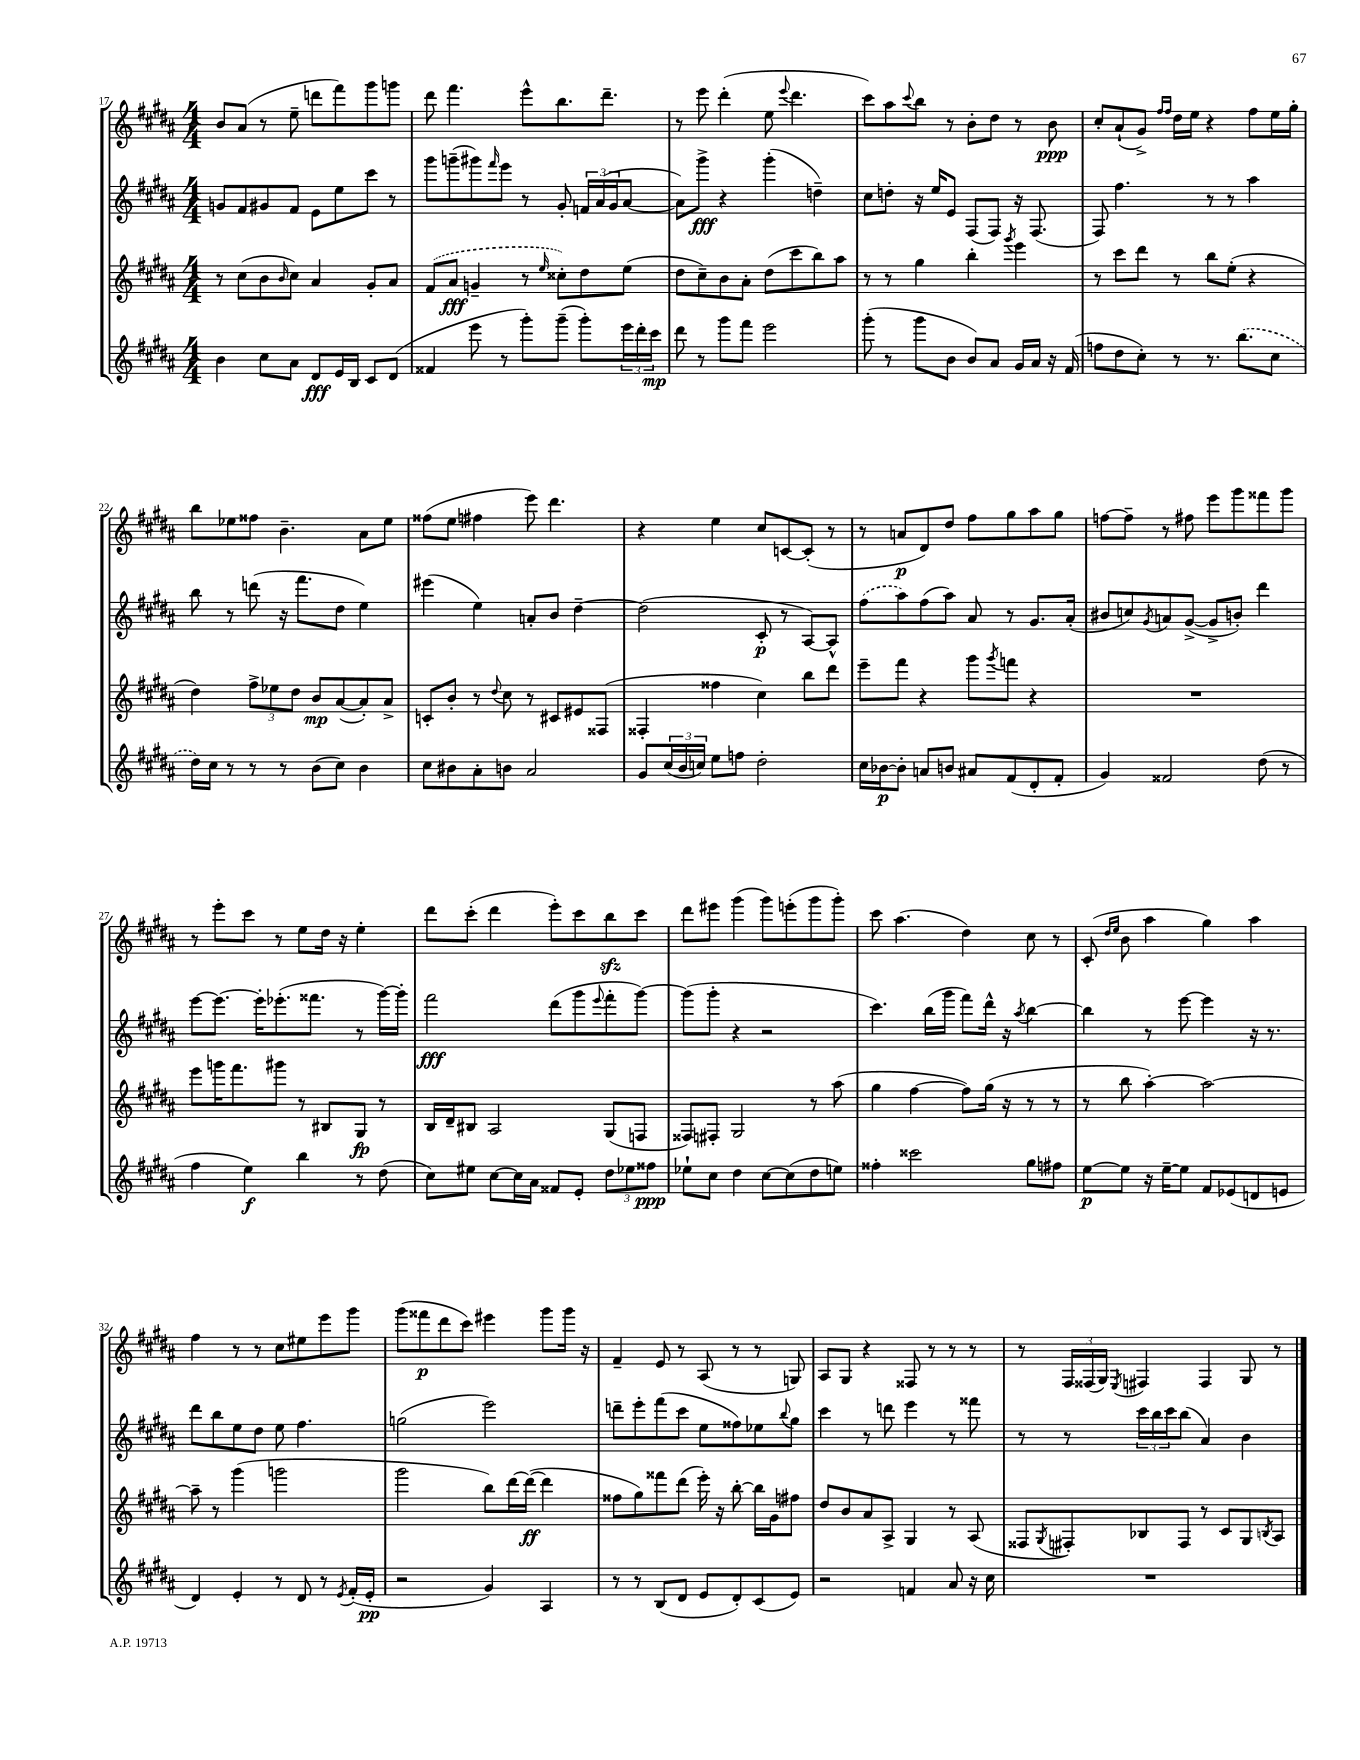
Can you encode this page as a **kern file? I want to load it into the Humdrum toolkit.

**kern	**kern	**kern	**kern
*staff4	*staff3	*staff2	*staff1
*clefG2	*clefG2	*clefG2	*clefG2
*k[f#c#g#d#a#]	*k[f#c#g#d#a#]	*k[f#c#g#d#a#]	*k[f#c#g#d#a#]
*M4/4	*M4/4	*M4/4	*M4/4
4b	8r	8g	8b
.	(8cc#	8f#	(8a#
8cc#	8b	8g#	8r
.	16qqb	.	.
8a#	8cc#)	8f#	8ee~
8d#	4a#	8e	8ddd
16e	.	8ee	8fff#)
16B	.	.	.
8c#	8g#'	8ccc#	8ggg#
(8d#	8a#	8r	8ggg
=	=	=	=
4f##	(8f#	8ggg#	8ddd#
.	8a#	(8ggg~	4.fff#
8eee	4g~	8ggg#)	.
.	.	16qqfff#	.
8r	.	8eee	.
8ggg#')	8r	8r	8eee^^
.	16qqee	.	.
(8ggg#~	8cc##')	8g#'	8.bb
8ggg#')	8dd#	24f	.
.	.	(24a#	.
.	.	.	8.ddd#~
.	.	24g#	.
24eee	(8ee	[8a#	.
24ddd#'	.	.	.
24ccc#	.	.	.
=	=	=	=
8ddd#	8dd#	8a#])	8r
8r	8cc#~)	8ggg#^	8eee
8ggg#	8b	4r	(4ddd#'
8fff#	8a#'	.	.
2eee	(8dd#	(4ggg#'	8ee
.	.	.	8qqeee
.	8ccc#	.	4.ddd#
.	8bb)	4dd~)	.
.	8aa#	.	.
=	=	=	=
(8ggg#'	8r	8cc#	8ccc#)
8r	8r	8dd'	8aa#
.	.	.	8qqccc#
8ggg#	4gg#	16r	8bb
.	.	16ee	.
8b	.	8e	8r
8b)	4bb'	(8F#	8b'
8a#	.	8F#)	8dd#
.	8qggg#	.	.
16g#	4eee	16r	8r
16a#	.	(8.F#	.
16r	.	.	8b
(16f#	.	.	.
=	=	=	=
8ff	8r	8F#)	8cc#'
8dd#	8ccc#	4.ff#	(8a#`
8cc#')	8ddd#	.	8g#^)
.	.	.	16qqff#
.	.	.	16qqff#
8r	8r	.	16dd#
.	.	.	16ee
8.r	8bb	8r	4r
.	(8ee'	8r	.
(8.bb	.	.	.
.	4r	4aa#	8ff#
8cc#	.	.	16ee
.	.	.	16gg#'
=	=	=	=
16dd#)	4dd#)	8bb	8bb
16cc#	.	.	.
8r	.	8r	8ee-
8r	12ff#^	(8ddd	8ff##
.	12ee-	.	.
8r	.	16r	4.b~
.	12dd#	.	.
.	.	8.fff#	.
(8b	8b	.	.
8cc#)	([8a#	8dd#	.
4b	8a#'])	4ee)	8a#
.	8a#^	.	8ee-
=	=	=	=
8cc#	8c'	(4eee#	(8ff##
8b#	8b'	.	8ee
8a#'	8r	4ee)	4ff#
.	8qqdd#	.	.
8b	8cc#	.	.
2a#	8r	8a'	8eee)
.	8c#	8b	4.ddd#
.	8e#	[4dd#~	.
.	(8F##	.	.
=	=	=	=
8g#	4F##'	(2dd#]	4r
(24cc#	.	.	.
24b	.	.	.
24cc)	.	.	.
8ee	4ff##	.	4ee
8ff	.	.	.
2dd#'	4cc#)	8c#'	8cc#
.	.	8r	[8c
.	8bb	[8A#)	(8c']
.	8ddd#	8A#^^]	8r
=	=	=	=
16cc#	8eee~	(8ff#	8r
[16b-	.	.	.
8b-']	8fff#	8aa#)	8a
8a	4r	(8ff#	8d#)
8b	.	8aa#)	8dd#
8a#	8ggg#	8a#	8ff#
.	8qggg#	.	.
(8f#	8fff	8r	8gg#
8d#'	4r	8.g#	8aa#
8f#'	.	.	8gg#
.	.	(16a#'	.
=	=	=	=
4g#)	1r	8b#	[8ff
.	.	8cc)	8ff~]
.	.	8qg#	.
2f##	.	8a	8r
.	.	([8g#^	8ff#
.	.	8g#^]	8eee
.	.	8b')	8ggg#
(8dd#	.	4ddd#	8fff##
8r	.	.	8ggg#
=	=	=	=
4ff#	8eee	[8eee	8r
.	16ggg	8.eee_	8eee'
.	8.fff#	.	.
4ee)	.	.	8ccc#
.	.	16eee']	.
.	8ggg#	(8.eee-'	8r
4bb	8r	.	8ee
.	.	8.fff##	.
.	8B#	.	16dd#
.	.	.	16r
8r	8G#	8r	4ee'
(8dd#	8r	[16ggg#)	.
.	.	16ggg#']	.
=	=	=	=
8cc#)	16B	2fff#	8ddd#
.	16d#~	.	.
8ee#	8B#	.	(8ccc#'
[8cc#	2A#	.	4ddd#
16cc#]	.	.	.
16a#	.	.	.
8f##	.	(8ddd#	8eee')
8e'	.	8ggg#	8ccc#
.	.	8qqeee	.
12dd#	(8G#	8fff#'	8bb
12ee-	.	.	.
.	8F	[8ggg#)	8ccc#
12ff##	.	.	.
=	=	=	=
8ee-`	8F##)	(8ggg#]	8ddd#
8cc#	8F#'	8ggg#'	8eee#
4dd#	2G#	4r	(4ggg#
[8cc#	.	2r	8ggg#)
(8cc#]	.	.	(8eee'
8dd#	8r	.	8ggg#
8ee)	(8aa#	.	8ggg#')
=	=	=	=
4ff##'	4gg#	4.ccc#)	8ccc#
.	.	.	(4.aa#
2ccc##	[4ff#	.	.
.	.	(16bb	.
.	.	16ggg#	.
.	8ff#])	8fff#)	4dd#)
.	(16gg#	16ddd#^^	.
.	16r	16r	.
.	.	8qaa#	.
8gg#	8r	[4bb	8cc#
8ff#	8r	.	8r
=	=	=	=
[8ee	8r	4bb]	(8c#'
.	.	.	16qqdd#
.	.	.	16qqee
8ee]	8bb	.	8b
16r	[4aa#')	8r	4aa#
[16ee~	.	.	.
8ee]	.	[8eee	.
8f#	2aa#_	4eee]	4gg#)
(8e-	.	.	.
8d	.	16r	4aa#
.	.	8.r	.
8e	.	.	.
=	=	=	=
4d#)	8aa#~]	8ddd#	4ff#
.	8r	8bb	.
4e'	(4ggg#	8ee	8r
.	.	8dd#	8r
8r	2ggg	8ee	8cc#
8d#	.	4.ff#	8ee#
8r	.	.	8eee
8qe	.	.	.
(16f#'	.	.	8ggg#
16e'	.	.	.
=	=	=	=
2r	2ggg#	(2gg	(8ggg#
.	.	.	8fff##
.	.	.	8ddd#
.	.	.	8ccc#)
4g#)	8bb)	2eee)	4eee#
.	[16ddd#	.	.
.	(16ddd#_	.	.
4A#	4ddd#]	.	8ggg#
.	.	.	16ggg#
.	.	.	16r
=	=	=	=
8r	8ff##	8ddd~	4f#~
8r	8gg#)	8eee'	.
(8B	8fff##	(8fff#	8e
8d#	(8ddd#	8ccc#	8r
8e	16eee')	8ee	(8A#
.	16r	.	.
8d#')	[8bb'	8ff##)	8r
(8c#	16bb]	8ee-	8r
.	16g#	.	.
.	.	8qqbb	.
8e)	8ff#	8gg#	8G)
=	=	=	=
2r	8dd#	4ccc#	8A#
.	8b	.	8G#
.	8a#	8r	4r
.	8A#^	8ddd	.
4f	4G#	4eee	8F##
.	.	.	8r
8a#	8r	8r	8r
16r	(8A#	8fff##	8r
16cc#	.	.	.
=	=	=	=
1r	8F##	8r	8r
.	8qG#	.	.
.	8F#')	8r	24F#
.	.	.	(24F##
.	.	.	24G#)
.	.	.	8qE
.	8B-	24ccc#	4F#
.	.	24bb	.
.	.	24ccc#	.
.	8F#	(8bb	.
.	8r	4a#)	4F#
.	8c#	.	.
.	8G#	4b	8G#
.	8qB	.	.
.	8A#	.	8r
==	==	==	==
*-	*-	*-	*-
